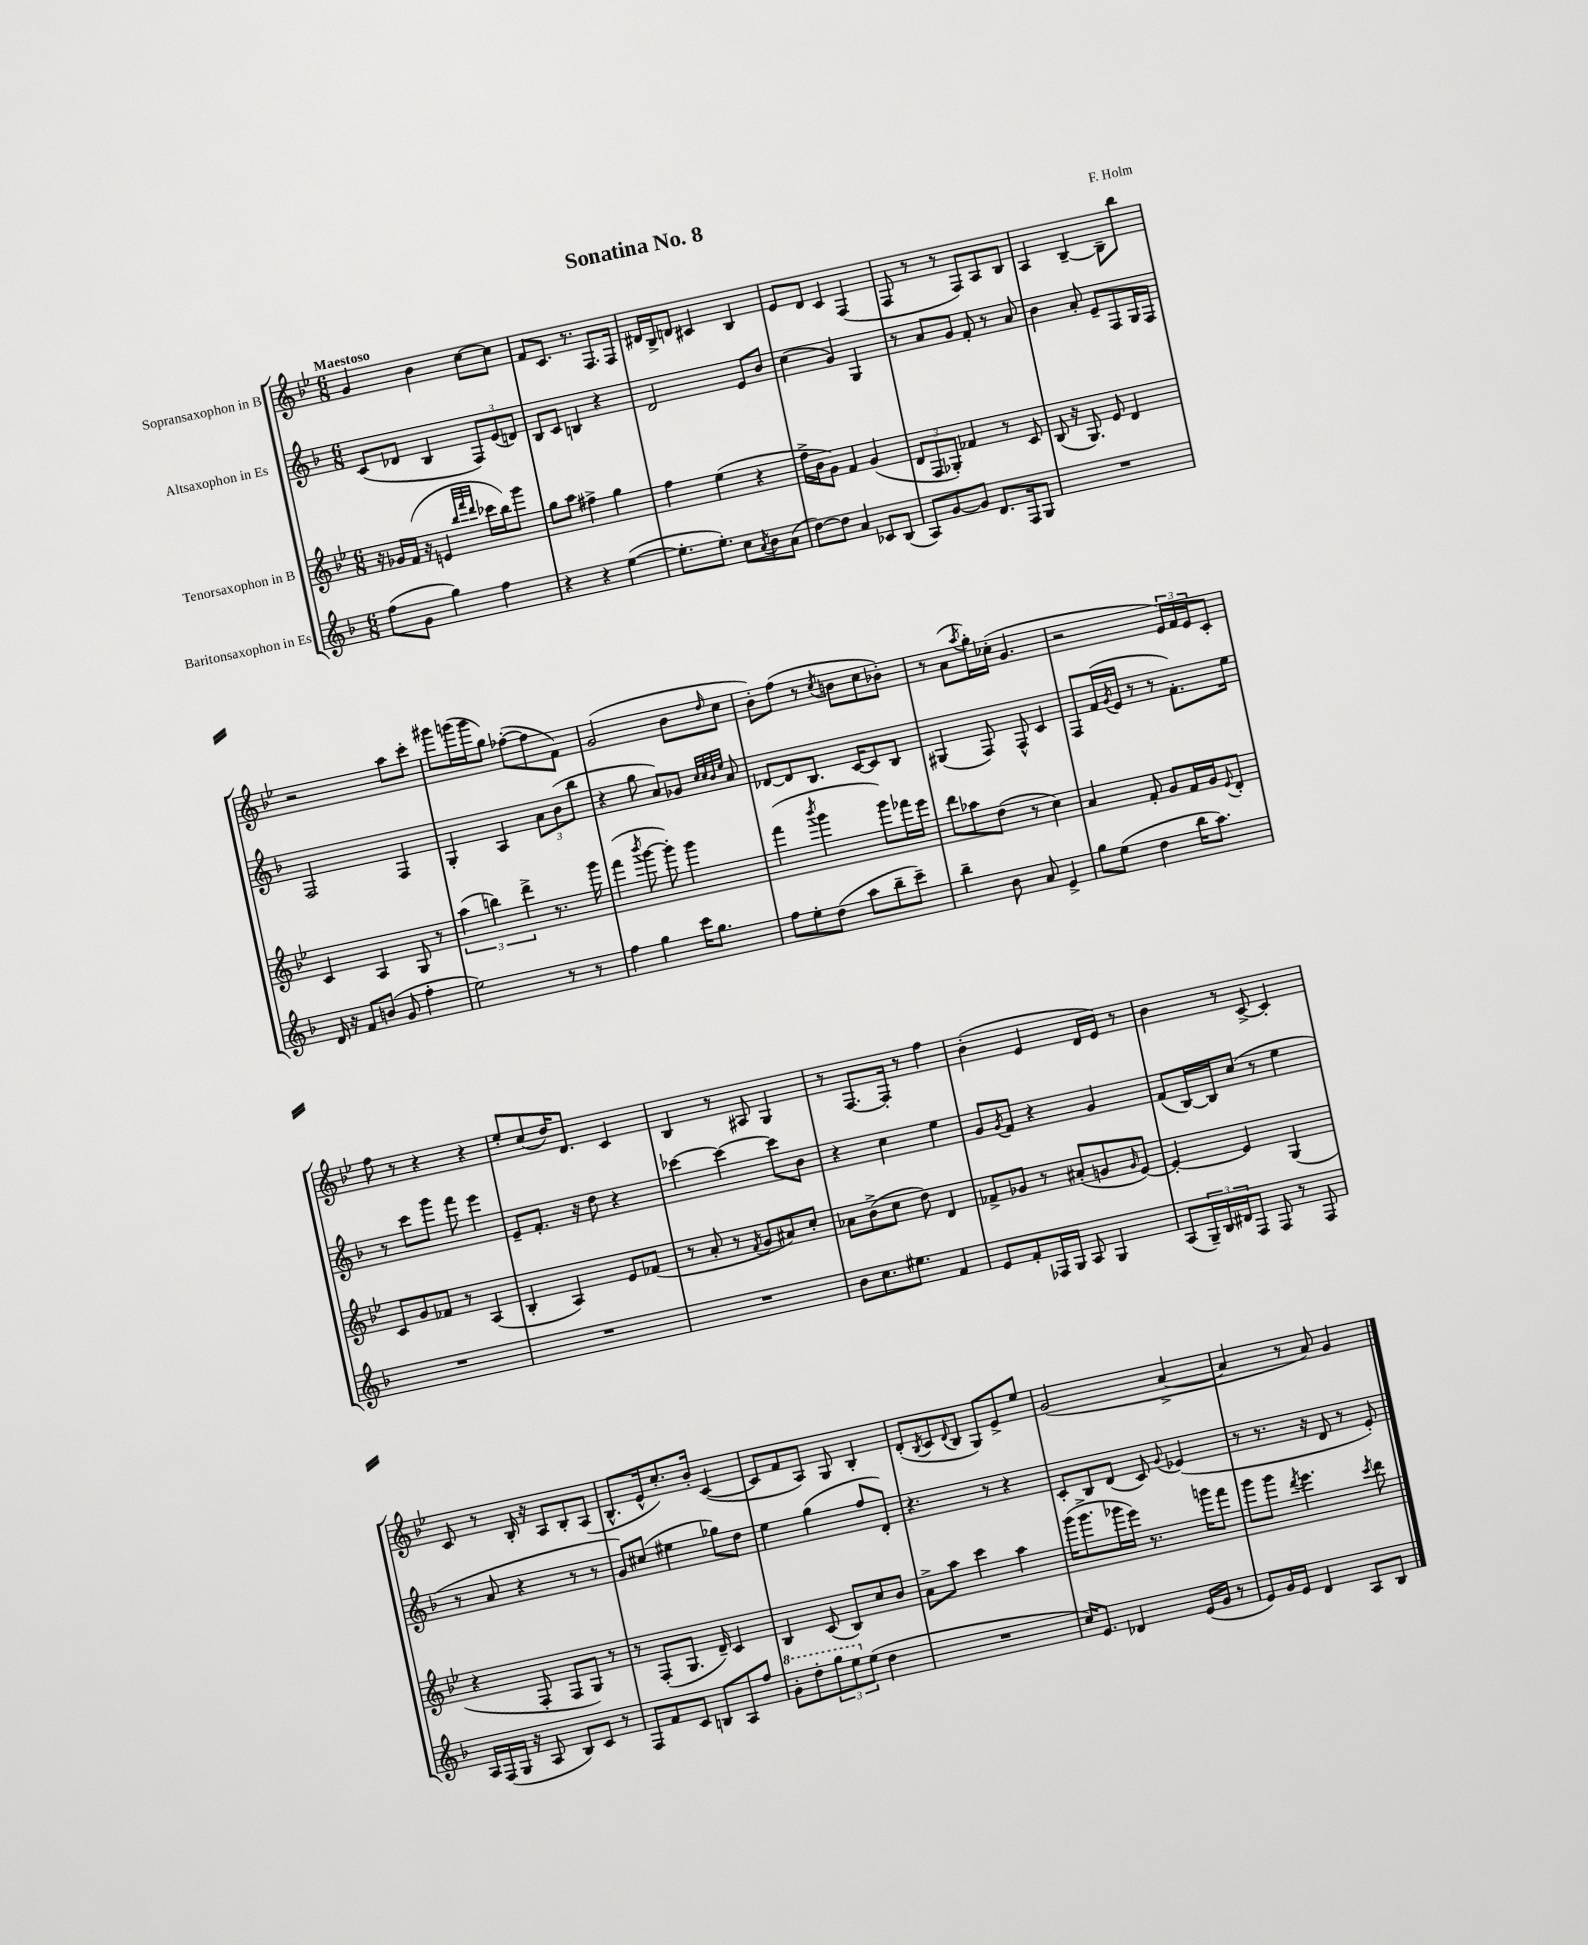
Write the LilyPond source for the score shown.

\header { title = "Sonatina No. 8" composer = "F. Holm" }
<<
\new StaffGroup <<
\new Staff = "s0" \with { instrumentName = "Sopransaxophon in B" } {
    \clef treble \key bes \major \numericTimeSignature \time 6/8 \tempo "Maestoso"
    g'4 bes'4 c''8~ c''8 |
    f'8 c'8. r8. f8. f16 |
    dis'16 bes16-> d'8 cis'4 bes4 |
    ees'8 d'8 c'4 f4( |
    f8 r8 r8 f8) a8 bes8 |
    a4 bes4~-- bes8-- bes''8 |
    r2 a''8 c'''8-. |
    gis'''8 g'''16( g'''16 g''8) fes''8~-.( fes''8 f'8) |
    g'2( bes'8 \grace { d''16 } c''8 |
    bes'8-.) f''8( r8 \acciaccatura { c''8 } b'8 c''8 bes'8-.) |
    r8 a'8( \acciaccatura { a''8 } g''16-.) ces''16-.( g'4. |
    r2 \tuplet 3/2 { ees'16) f'16 ees'16 } c'8-. |
    f''8 r8 r4 r4 |
    ees''8-. c''8( d''16) d'8. c'4 |
    bes4 r8 ais8 g4 |
    r8 f8.~ f16-. r8 f''4 |
    bes'4-.( ees'4 d'16 ees'16) r8 |
    bes'4 r8 c'8~-> c'4-. |
    c'8 r8 bes16-. r16 a8 bes8-. a8( |
    bes8.-^ ees'16-^ c''8.-.) bes'16-. c'4~( |
    c'8 f'8 a8) g8 bes4-. |
    d'8-.( \acciaccatura { bes8 } c'8 \appoggiatura { d'8 } bes8 g8) ees'8-> ees''8 |
    g'2( a'4~-> |
    a'4 r8 a'8) g'4 \bar "|." |
}
\new Staff = "s1" \with { instrumentName = "Altsaxophon in Es" } {
    \clef treble \key f \major \numericTimeSignature \time 6/8
    c'8( des'8 bes4 \tuplet 3/2 { f8) e'8( d'8) } |
    bes8 c'8 b4 r4 |
    d'2 e'8 bes'8 |
    c''4( g'4) g4 |
    r8 a'8 g'8 f'8-. r8 a'8 |
    bes'4 a'8-. e'8-- f8 g16 f16 |
    f2 f4 |
    g4-. a4 \tuplet 3/2 { a'8 bes'8( bes''8 } |
    r4 g''8 a'8) ges'8 \grace { c''32 c''32 bes'32 e''32 } a'8 |
    des'8~ des'8 bes8. c'16~ c'8 bes8 |
    gis4( f8) f8-^ c'4 |
    f8 f'16( \acciaccatura { g'8 } e'16 r8 r8 f'8.-.) e''16 |
    r8 c'''8 g'''8 f'''8 e'''4 |
    e'8-- f'8.-. r16 d''8 r4 |
    ces'''4~ ces'''4~ ces'''8 bes'8 |
    r4 c''4 e''4 |
    g'8 \acciaccatura { g'8 } f'8 r4 g'4 |
    f'8( bes16~) bes16 c''8( r8 e''4 |
    r8 a'8 r4 r8 r8 |
    g'8) cis''8( eis''4 ges''8) d''8 |
    e''4 g''4( f''8 d'8-.) |
    r4. r8 r4 |
    c'8-. bes8 d'8( c'8) \appoggiatura { g'8 } ees'4( |
    r8 r8. r16 d'8 r8 e'8-.) \bar "|." |
}
\new Staff = "s2" \with { instrumentName = "Tenorsaxophon in B" } {
    \clef treble \key bes \major \numericTimeSignature \time 6/8
    r16 ges'16 f'16( r16 e'4 \grace { bes''32 f'''32 d'''32 } ces'''16 bes''16) g'''8 |
    g''8 a''8 fis''4-> g''4 |
    f''4 ees''4( r4 |
    f''16-> bes'16 g'8) f'4 g'4( |
    \tuplet 3/2 { d'8 f8 ges8-.) } fes'4 r8 c'8 |
    bes8( r16 g8.) ees'8 d'4 |
    c'4 a4 g8 r8 |
    \tuplet 3/2 { a''4( b''4) d'''4-> } r8. g'''16 |
    f'''4( \acciaccatura { bes'''8 } g'''8~ g'''8-.) g'''4 |
    f'''4( \acciaccatura { bes'''8 } g'''4 g'''8) fes'''16 ees'''16 |
    d'''8 aes''8 d''8( r8 c''4) |
    a'4 f'8-. g'8 f'16 g'16 \appoggiatura { ees'8 } d'8-. |
    c'8 g'8 fes'8 r8 a4( |
    bes4-. a4) ees'8 fes'8( |
    r8 a'8-. r8 \acciaccatura { f'8 } g'8 ais'8) c''8-. |
    aes'8 bes'8->( c''8 d''8) d'4 |
    fes'8-> ges'8 r8 ais'8-.( g'8 \grace { g'16 } ees'8~) |
    ees'4~-. ees'4 g4( |
    r4 f8-. f8 g8) r8 |
    r8 f8-.( g8. d'16--) c'4 |
    bes4 c'8( bes8) c''8 bes'8 |
    a'8-> a''8 c'''4 a''4 |
    g'''16( g'''8.-> ges'''16 ees'''16) r8. g'''16 f'''8 |
    g'''8 g'''8 \acciaccatura { d'''8 } ees'''4. \acciaccatura { c'''8 } d'''8 \bar "|." |
}
\new Staff = "s3" \with { instrumentName = "Baritonsaxophon in Es" } {
    \clef treble \key f \major \numericTimeSignature \time 6/8
    f''8( g'8 g''4) f''4 |
    r4 r4 e''4~( |
    e''8.-. e''8.-.) c''8 \acciaccatura { a'8 } bes'8 a'8( |
    d''8~) d''8 a'4 ces'8 bes8( |
    a8) g'8~ g'8 d'8. f16 g8 |
    R2. |
    d'16 r16 f'8 b'8( g'8 f''4-. |
    e''2) r8 r8 |
    f''4 g''4 c'''16 g''8. |
    f''8 e''8-. d''8( a''8 bes''8-- c'''8--) |
    bes''4-- bes'8 a'8 e'4-> |
    g''8 e''8( d''4 bes''16 a''8.) |
    R2. |
    R2. |
    R2. |
    bes'8 c''8. eis''8. f'4 |
    e'8 f'8-. fes16 g16 a8 g4 |
    a8( \tuplet 3/2 { g16--) bes16 dis'16 } f8 f8 r8 f8 |
    a16 f16( g16 r16 a8 bes8) c'8 r8 |
    f8 f'8 c'8 b8 a8 f''8 |
    \ottava #1 g''8-. d'''8-. \tuplet 3/2 { g'''8 e'''8 \ottava #0 e''8( } d''4 |
    R2. |
    c''16) e'8. des'4 e'16( g'16 r8 |
    e'8) g'16 e'16 d'4 a8 bes8 \bar "|." |
}
>>
>>
\layout { \context { \Score \remove "Bar_number_engraver" } }
